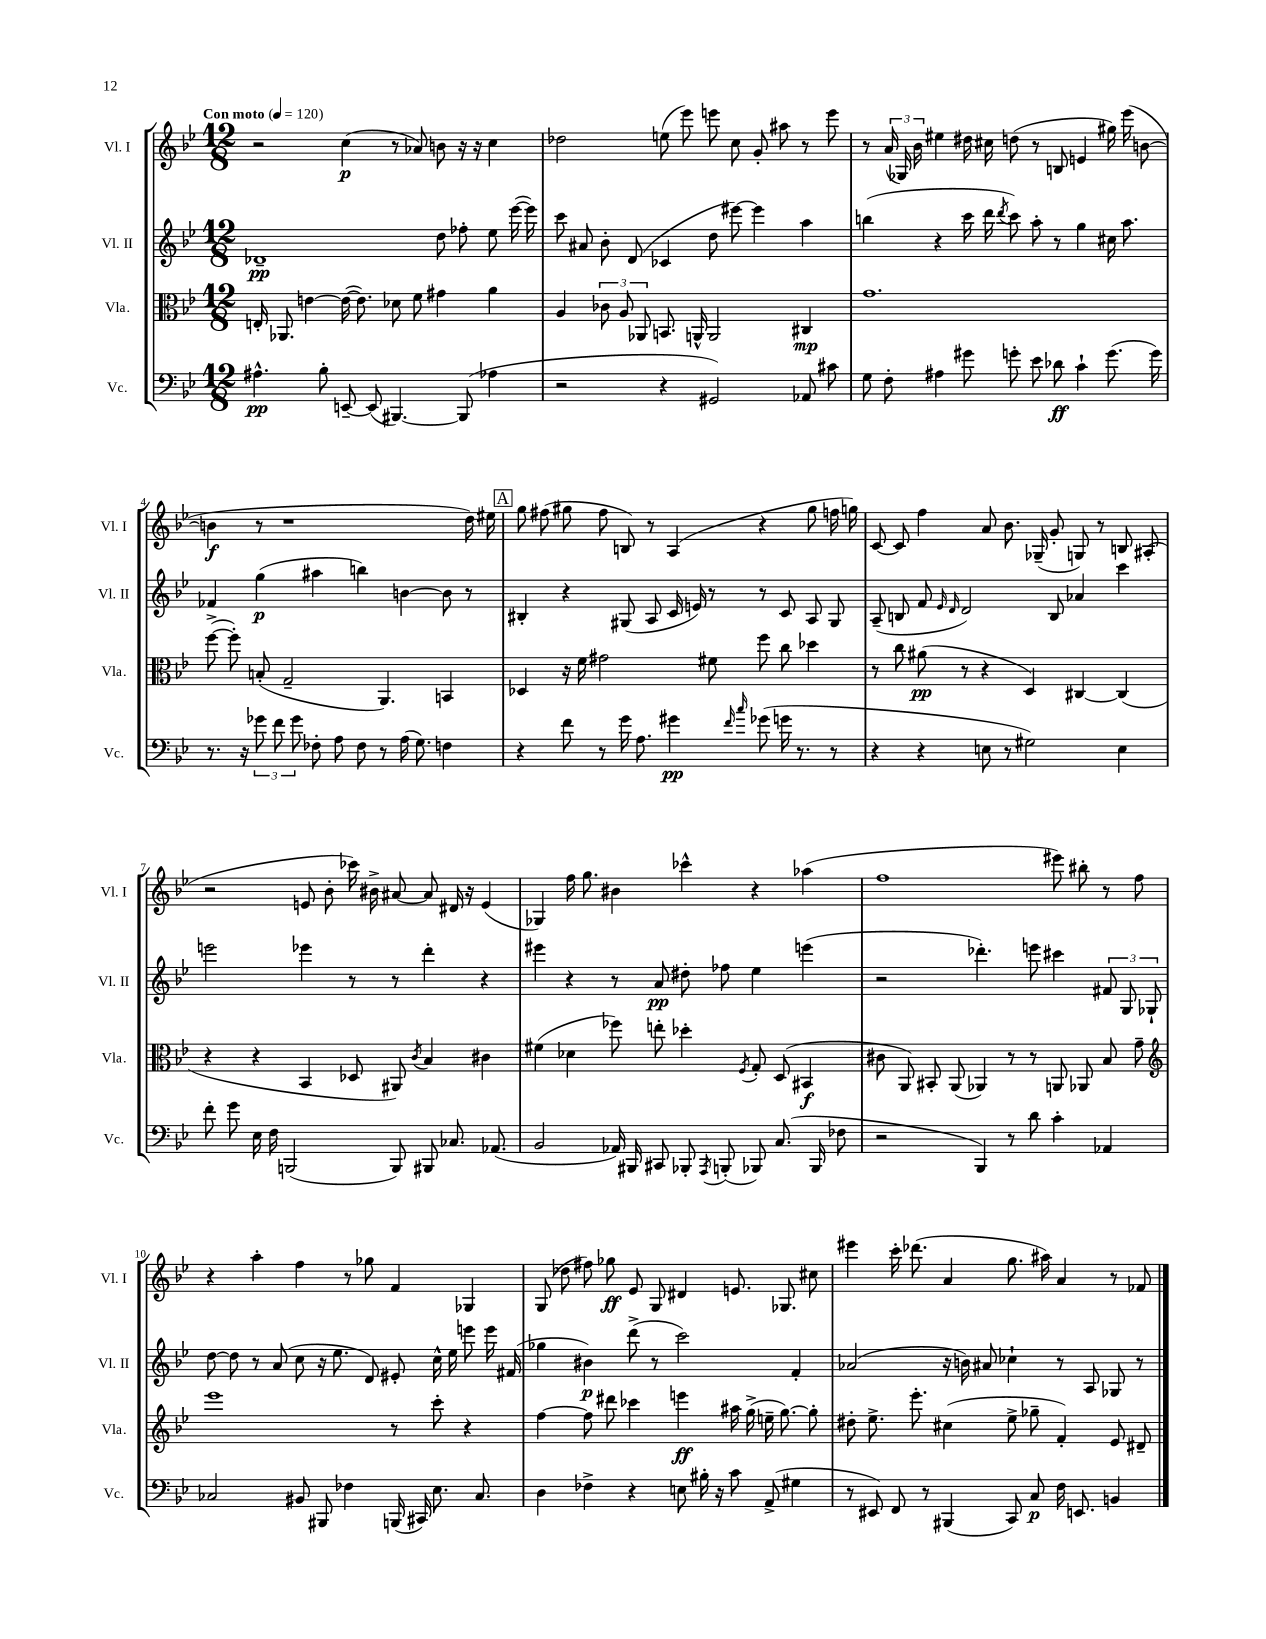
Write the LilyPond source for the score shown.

<<
\new StaffGroup <<
\new Staff = "s0" \with { instrumentName = "Vl. I" shortInstrumentName = "Vl. I" } {
    \clef treble \key bes \major \numericTimeSignature \time 12/8 \tempo "Con moto" 4 = 120
    \autoBeamOff r2 c''4\p( r8 aes'8) b'8 r16 r16 c''4 |
    des''2 e''8( ees'''8) e'''8 c''8 g'8-. ais''8 r8 e'''8 |
    r8 \tuplet 3/2 { a'16( ges16) bes'16 } eis''4 dis''16 cis''16 d''8( r8 b8 e'4 gis''16) ees'''16( b'8~ |
    b'4\f r8 r1 d''16) eis''16 |
    \mark \markup { \box "A" } g''8 fis''8( gis''8 fis''8 b8) r8 a4( r4 gis''8 f''16 g''16) |
    c'8~ c'8 f''4 a'8 bes'8. ges16--( g'8-. g8) r8 b8 ais8-.( |
    r2 e'8 bes'8-. ces'''16) bis'16-> ais'8~ ais'8 dis'16 r16 e'4( |
    ges4) f''16 g''8. bis'4 ces'''4-^ r4 aes''4( |
    f''1 eis'''8) bis''8-. r8 f''8 |
    r4 a''4-. f''4 r8 ges''8 f'4 ges4 |
    g8( des''8 fis''8) ges''8\ff ees'8 g8 dis'4 e'8. ges8. cis''8 |
    eis'''4 c'''16-. des'''8.( a'4 g''8. ais''16) a'4 r8 fes'8 \bar "|." |
}
\new Staff = "s1" \with { instrumentName = "Vl. II" shortInstrumentName = "Vl. II" } {
    \clef treble \key bes \major \numericTimeSignature \time 12/8
    \autoBeamOff des'1--\pp d''8 fes''8-. ees''8 ees'''16~( ees'''16) |
    c'''8 ais'8 bes'8-. d'8( ces'4 d''8 eis'''8~) eis'''4 a''4 |
    b''4( r4 c'''16 d'''16 \acciaccatura { d'''8 } c'''8) a''8-. r8 g''4 cis''16 a''8. |
    fes'4 g''4\p( ais''4 b''4) b'4~ b'8 r8 |
    \mark \markup { \box "A" } bis4-. r4 gis8( a8 c'16 e'16) r8 r8 c'8 a8 gis8 |
    a8--( b8 f'8 \grace { ees'16 d'16 } d'2) b8 aes'4 c'''4 |
    e'''2 ees'''4 r8 r8 d'''4-. r4 |
    eis'''4 r4 r8 a'8\pp dis''8-. fes''8 ees''4 e'''4( |
    r2 des'''4.-.) e'''8 cis'''4 \tuplet 3/2 { fis'8 g8 ges8-! } |
    d''8~ d''8 r8 a'8( c''8 r16 ees''8. d'8) eis'8-. c''16-^ ees''16 e'''8 e'''16 fis'16( |
    ges''4 bis'4\p) d'''8->( r8 c'''2) f'4-. |
    aes'2( r16 b'16) ais'8 ces''4-! r8 a8 ges8 r8 \bar "|." |
}
\new Staff = "s2" \with { instrumentName = "Vla." shortInstrumentName = "Vla." } {
    \clef alto \key bes \major \numericTimeSignature \time 12/8
    \autoBeamOff e16-. aes,8. e'4~ e'16~( e'8.) des'8 f'8 gis'4 a'4 |
    a4 \tuplet 3/2 { ces'8 a8 aes,8 } b,8. a,16-^ a,2 cis4\mp |
    g'1. |
    f''8~->( f''8-.) b8-.( g2-- a,4.) b,4 |
    \mark \markup { \box "A" } des4 r16 f'16 gis'2 fis'8 f''8 c''8 des''4 |
    r8 c''8 ais'8\pp( r8 r4 d4) cis4~ cis4( |
    r4 r4 bes,4 des8 ais,8) \acciaccatura { c'8 } bes4 cis'4 |
    fis'4( des'4 fes''8) e''8-. des''4-. \acciaccatura { f8 } g8-. d8( bis,4\f |
    cis'8 a,8) bis,8-. a,8( aes,4) r8 r8 a,8 aes,8 bes8 g'8-- |
    \clef treble ees'''1 r8 c'''8-. r4 |
    f''4~ f''8 dis'''8 ces'''4 e'''4\ff ais''16 g''16->( e''16-- g''8.~) g''8-. |
    dis''8-. ees''8.-> ees'''8.-. cis''4( ees''8-> ges''8-- f'4-.) ees'8 dis'8-- \bar "|." |
}
\new Staff = "s3" \with { instrumentName = "Vc." shortInstrumentName = "Vc." } {
    \clef bass \key bes \major \numericTimeSignature \time 12/8
    \autoBeamOff ais4.-^\pp bes8-. e,8~-- e,8( bis,,4.~) bis,,8( aes4 |
    r2 r4 gis,2) aes,8 cis'8 |
    g8 f8-. ais4 gis'8 g'8-. ees'8 des'8\ff c'4-! g'8.( g'16) |
    r8. r16 \tuplet 3/2 { ges'8 f'8 ges'8 } fes8-. a8 fes8 r8 a16( g8.) f4 |
    \mark \markup { \box "A" } r4 f'8 r8 g'16 a8. gis'4\pp \grace { f'16 c''16 } ges'8( g'16 r8. r8 |
    r4 r4 e8 r8 gis2) e4 |
    f'8-. g'8 ees16 f16 b,,2( b,,8) bis,,8 ces8. aes,8.( |
    bes,2 aes,16) bis,,16 cis,8 bes,,8-. \acciaccatura { a,,8 } b,,8-.( bes,,8) c8.( bes,,16 fes8 |
    r2 bes,,4) r8 d'8 c'4-. aes,4 |
    ces2 bis,8 bis,,8 fes4 b,,16( cis,16) ees8. ces8. |
    d4 fes4-> r4 e8 bis16-. r16 c'8 a,8->( gis4 |
    r8 eis,8) f,8 r8 bis,,4( c,8) c8\p f16 e,8. b,4 \bar "|." |
}
>>
>>
